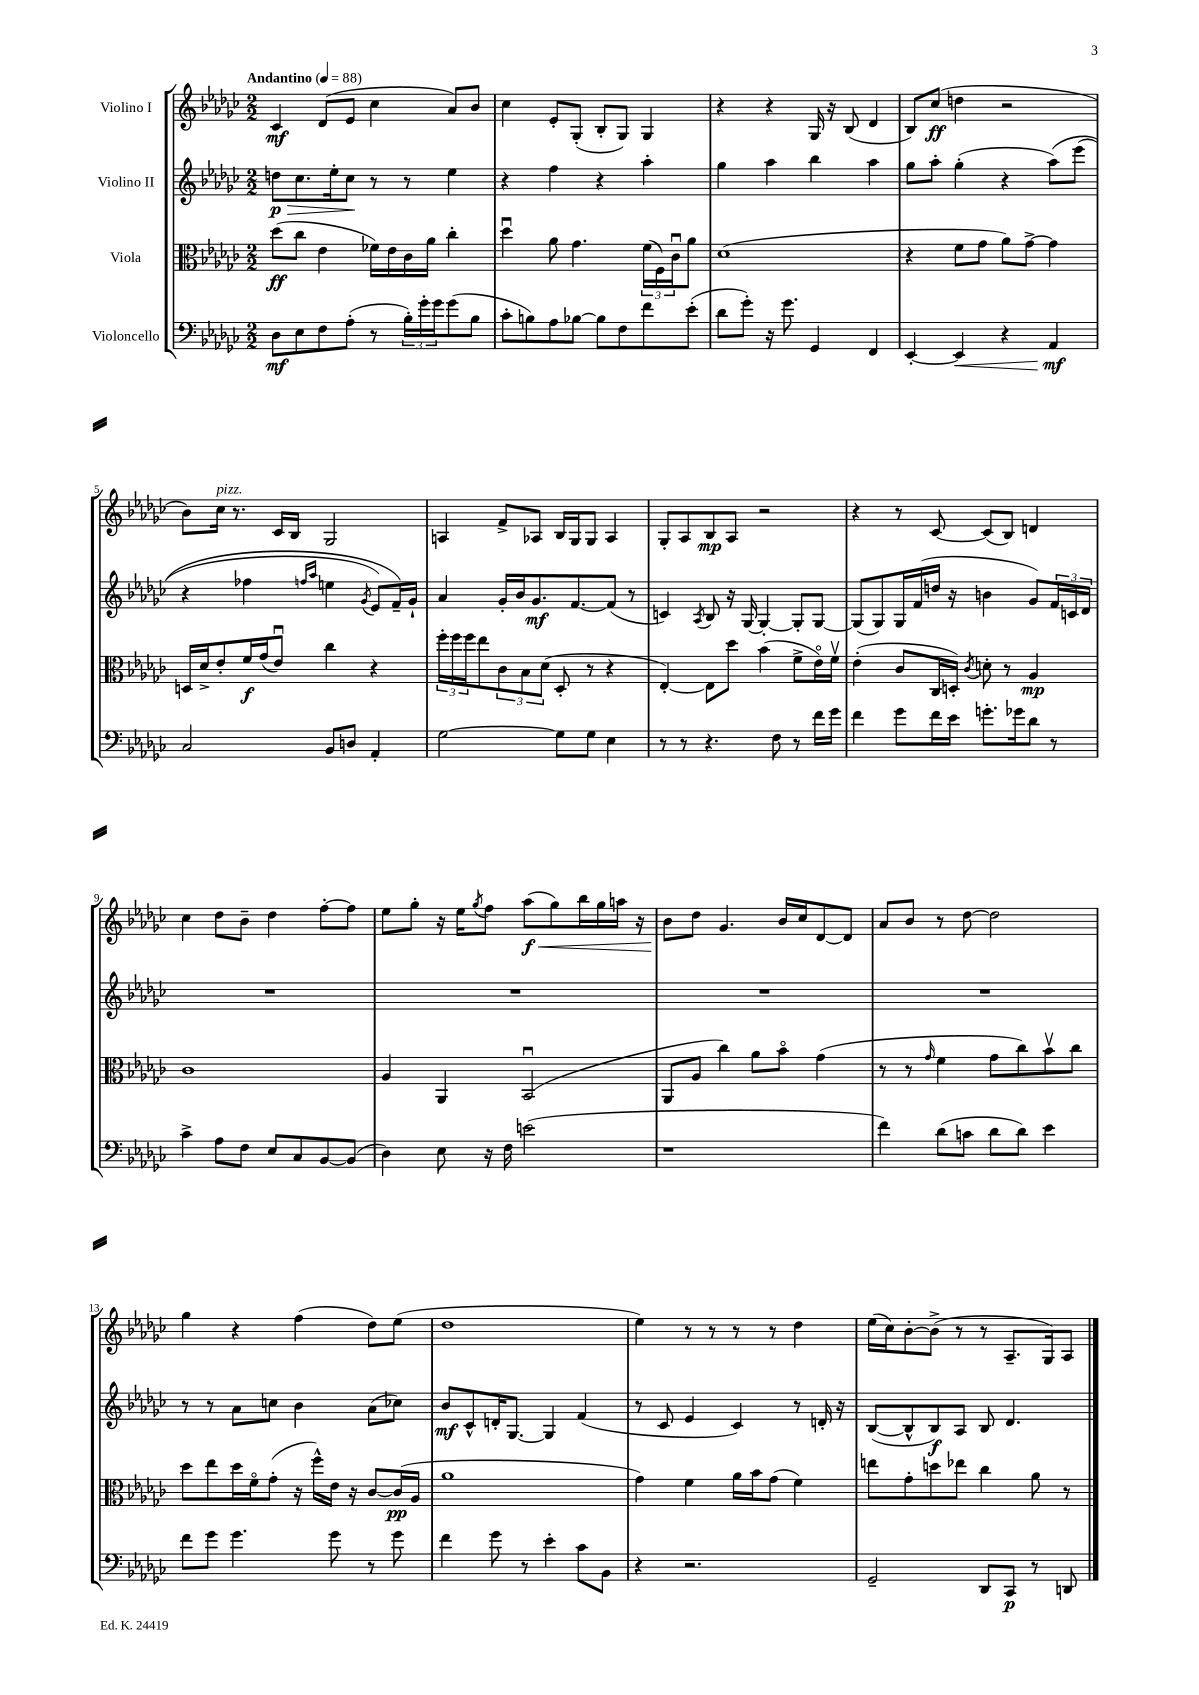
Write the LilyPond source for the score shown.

<<
\new StaffGroup <<
\new Staff = "s0" \with { instrumentName = "Violino I" } {
    \clef treble \key ges \major \numericTimeSignature \time 2/2 \tempo "Andantino" 4 = 88
    ces'4\mf des'8( ees'8 ces''4 aes'8) bes'8 |
    ces''4 ees'8-. ges8-.( bes8-. ges8) ges4 |
    r4 r4 ges16 r16 bes8( des'4 |
    bes8) ces''8\ff( d''4 r2 |
    bes'8) ces''16^\markup { \italic "pizz." } r8. ces'16 bes16 ges2 |
    a4 f'8-> aes8 bes16 ges16 ges8 aes4 |
    ges8-. aes8 bes8\mp aes8 r2 |
    r4 r8 ces'8~ ces'8( bes8) d'4 |
    ces''4 des''8 bes'8-- des''4 f''8~-. f''8 |
    ees''8 ges''8-. r16 ees''16 \acciaccatura { ges''8 } f''8 aes''8\f\<( ges''8) bes''16 ges''16 a''16 r16 |
    bes'8\! des''8 ges'4. bes'16 ces''16 des'8~ des'8 |
    aes'8 bes'8 r8 des''8~ des''2 |
    ges''4 r4 f''4( des''8) ees''8( |
    des''1 |
    ees''4) r8 r8 r8 r8 des''4 |
    ees''16( ces''16) bes'8~-. bes'8->( r8 r8 aes8.-- ges16) aes8 \bar "|." |
}
\new Staff = "s1" \with { instrumentName = "Violino II" } {
    \clef treble \key ges \major \numericTimeSignature \time 2/2
    d''8\p\> ces''8. ees''16-. ces''8\! r8 r8 ees''4 |
    r4 f''4 r4 aes''4-. |
    ges''4 aes''4 bes''4 aes''4 |
    ges''8 aes''8-. ges''4-.( r4 aes''8)\( ees'''8( |
    r4 fes''4 \grace { f''16 aes''16 } e''4 \acciaccatura { ges'8 } ees'8) f'16--\) ges'16-! |
    aes'4 ges'16-. bes'16 ges'8.\mf f'8.~ f'8( r8 |
    c'4) \acciaccatura { aes8 } bes8 r16 ges16~ ges4~-. ges8-. ges8~ |
    ges8( ges8) ges16 f'16( d''16 r16 b'4 ges'8) \tuplet 3/2 { f'16 c'16 des'16 } |
    R1 |
    R1 |
    R1 |
    R1 |
    r8 r8 aes'8 c''8 bes'4 aes'8( ces''8) |
    bes'8\mf ces'8-^ d'16-. ges8.~ ges4 f'4( |
    r8 ces'8 ees'4 ces'4) r8 d'16-. r16 |
    bes8~( bes8-^ bes8\f) aes8 bes8 des'4. \bar "|." |
}
\new Staff = "s2" \with { instrumentName = "Viola" } {
    \clef alto \key ges \major \numericTimeSignature \time 2/2
    des''8\ff( ces''8 ees'4 fes'16) ees'16 ces'16 aes'16 ces''4-. |
    des''4\downbow aes'8 ges'4. \tuplet 3/2 { f'16( f16) ces'16\downbow } aes'8 |
    des'1( |
    r4 f'8 ges'8 aes'8) ges'8~-> ges'4 |
    d16 des'16-> ees'8-. f'16\f ges'16( ees'8\downbow) ces''4 r4 |
    \tuplet 3/2 { f''16-. f''16 f''16 } ees''8 \tuplet 3/2 { ces'8 bes8 des'8( } des8-. r8 r4 |
    ees4~-.) ees8 des''8 bes'4( f'8-> ees'16\flageolet) f'16\upbow |
    ees'4-.( ces'8 ces16 d16-.) \acciaccatura { ces'8 } d'8-. r8 aes4\mp |
    ces'1 |
    aes4 aes,4 bes,2\downbow( |
    aes,8 aes8 ces''4) aes'8 bes'8\flageolet ges'4( |
    r8 r8 \grace { ges'16 } f'4 ges'8 ces''8) bes'8\upbow ces''8 |
    des''8 ees''8 des''16 f'16\flageolet ges'8-.( r16 f''16-^) ees'16 r16 ces'8~ ces'16\pp( aes16 |
    aes'1 |
    ges'4) f'4 aes'16 bes'16 ges'8( f'4) |
    e''8 ges'8-. d''8 ees''8 ces''4 aes'8 r8 \bar "|." |
}
\new Staff = "s3" \with { instrumentName = "Violoncello" } {
    \clef bass \key ges \major \numericTimeSignature \time 2/2
    des8\mf ees8 f8 aes8-.( r8 \tuplet 3/2 { bes16-.) ges'16-. ges'16 } ges'8( bes8 |
    ces'8-. b8) aes8 bes8~ bes8 f8 f'8 ees'8-.( |
    des'8 ges'8-.) r16 ges'8. ges,4 f,4 |
    ees,4~-. ees,4\< r4 aes,4\mf\! |
    ces2 bes,8 d8 aes,4-. |
    ges2~ ges8 ges8 ees4 |
    r8 r8 r4. f8 r8 f'16 ges'16 |
    f'4 ges'8 f'16 ees'16 g'8.-. ges'16 des'8 r8 |
    ces'4-> aes8 f8 ees8 ces8 bes,8~ bes,8( |
    des4) ees8 r16 f16 e'2( |
    r1 |
    f'4) des'8( c'8 des'8 des'8) ees'4 |
    f'8 ges'8 ges'4. ges'8 r8 ges'8 |
    f'4 ges'8 r8 ees'4-. ces'8 bes,8 |
    r4 r2. |
    ges,2-- des,8 ces,8\p r8 d,8 \bar "|." |
}
>>
>>
